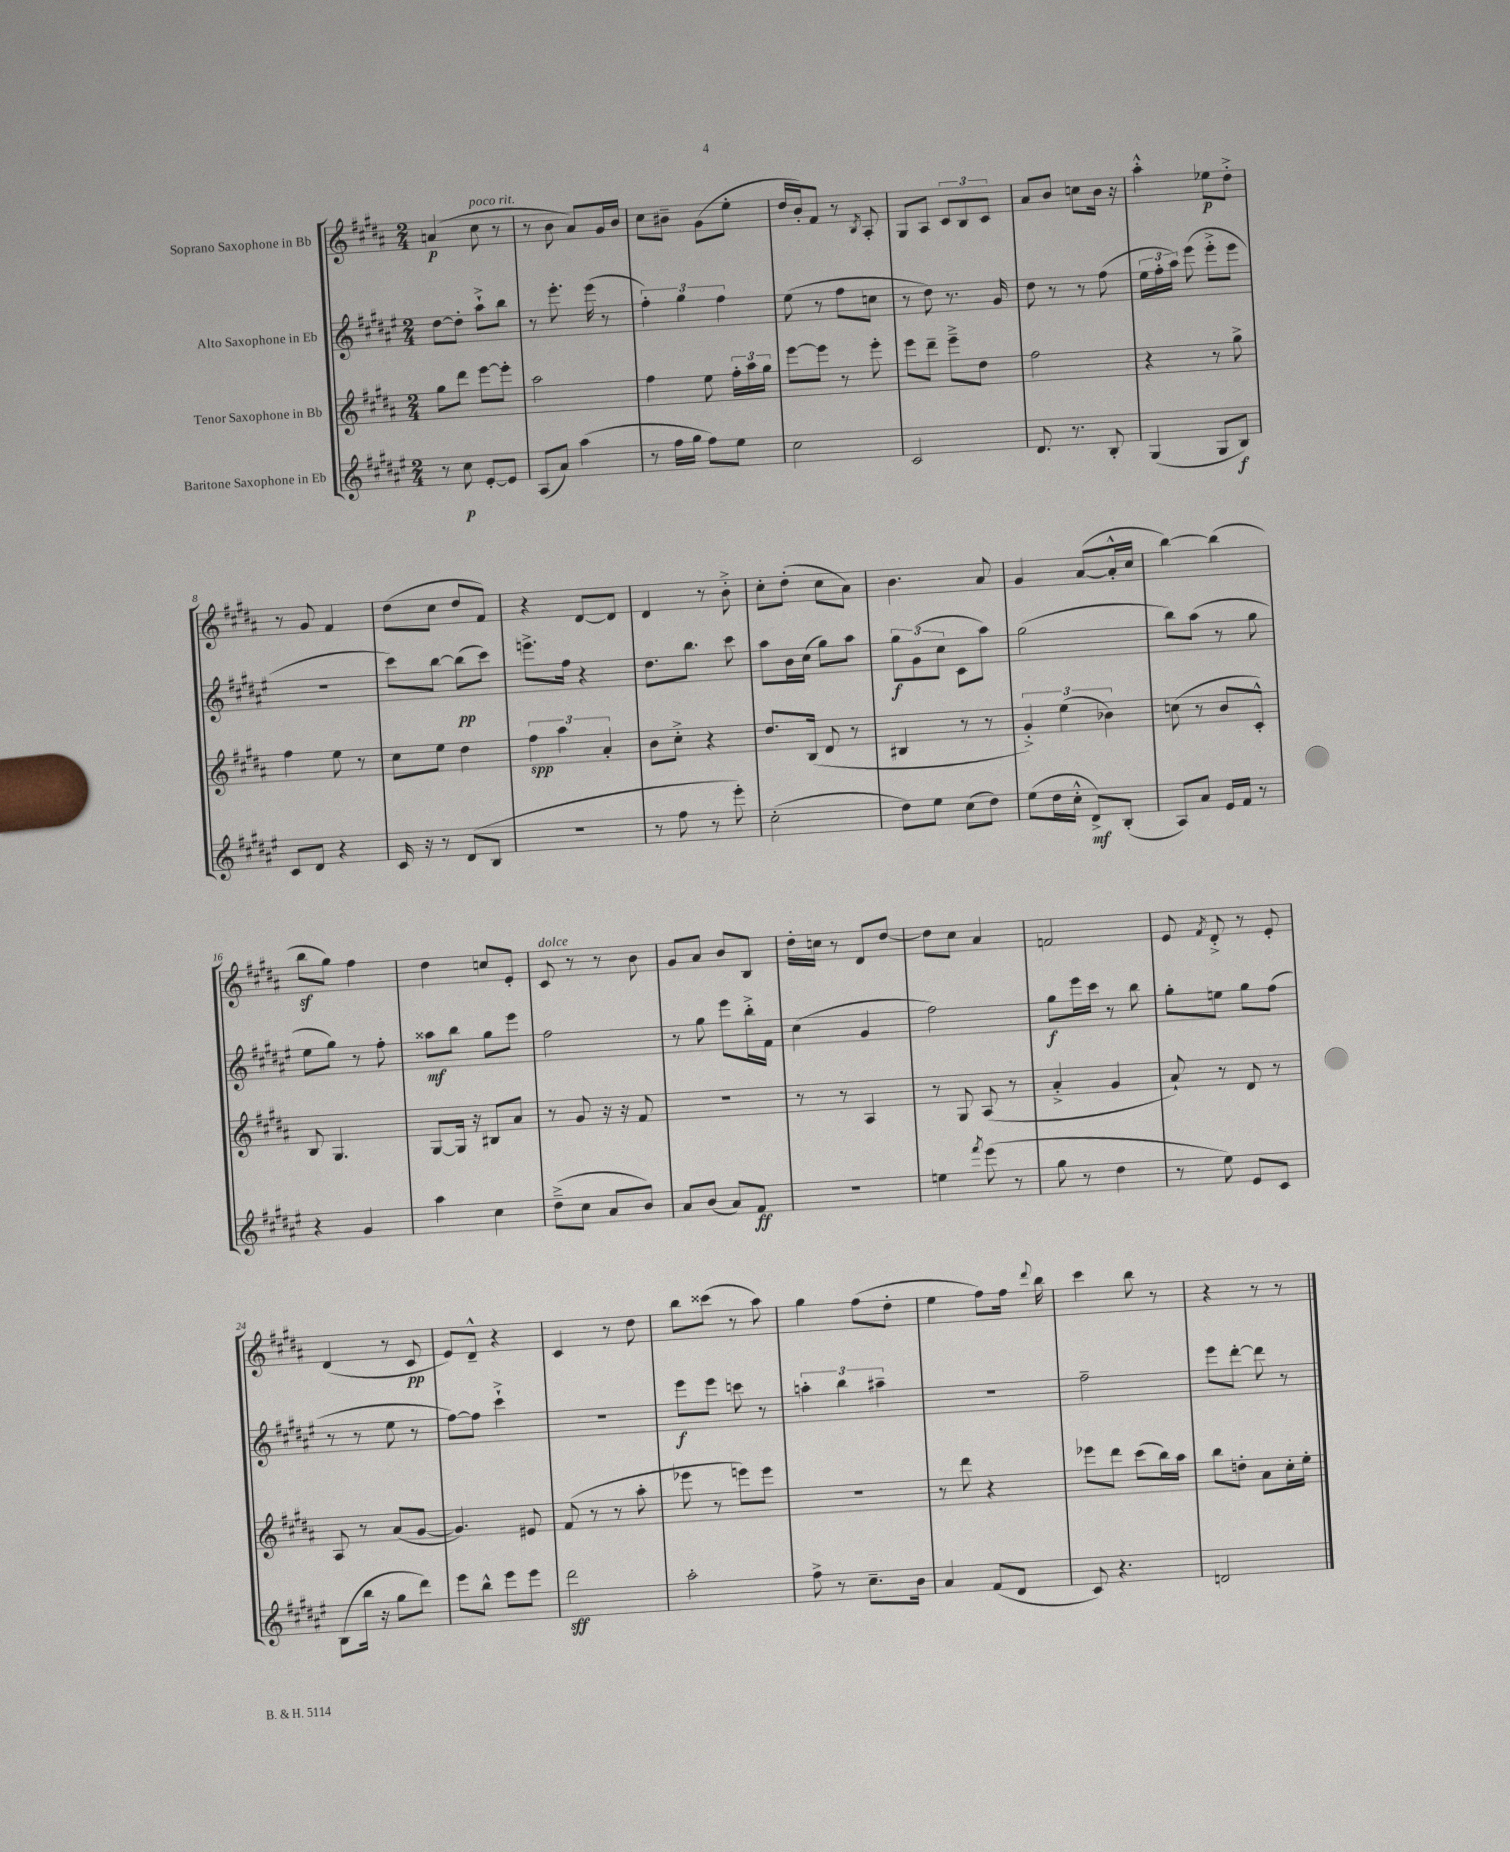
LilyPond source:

<<
\new StaffGroup <<
\new Staff = "s0" \with { instrumentName = "Soprano Saxophone in Bb" } {
    \clef treble \key b \major \numericTimeSignature \time 2/4
    \autoBeamOff a'4\p( cis''8^\markup { \italic "poco rit." } r8 |
    r8 b'8 ais'8[) gis'16 b'16] |
    cis''8[ bis'8]-- gis'8[( e''8]-. |
    dis''16[ b'16-.) fis'8] r8 \acciaccatura { b8 } ais8-. |
    gis8[ ais8] \tuplet 3/2 { cis'8[ b8 cis'8] } |
    ais'8[ b'8] c''8[ b'16] r16 |
    ais''4-.-^ ees''8[\p dis''8]-.-> |
    r8 gis'8 fis'4 |
    dis''8[( cis''8] dis''8[ fis'8]) |
    r4 dis'8[~ dis'8] |
    dis'4 r8 b'8-.-> |
    cis''8[-. dis''8]-.( cis''8[ ais'8]) |
    b'4. ais'8 |
    gis'4 ais'8[~( ais'16-.-^ cis''16] |
    b''4~) b''4( |
    b''8[\sf gis''8]) fis''4 |
    dis''4 c''8[ e'8]-. |
    cis'8^\markup { \italic "dolce" } r8 r8 b'8 |
    gis'8[ ais'8] b'8[ b8] |
    dis''16[-. c''16] r8 dis'8[ dis''8]~ |
    dis''8[ cis''8] ais'4 |
    f'2 |
    e'8 \acciaccatura { fis'8 } dis'8-.-> r8 e'8-. |
    dis'4( r8 cis'8\pp |
    e'8[) dis'8]---^ r4 |
    cis'4 r8 dis''8 |
    b''8[ cisis'''8]( r8 ais''8) |
    gis''4 fis''8[( dis''8]-. |
    e''4 fis''8[) fis''16] \appoggiatura { dis'''8 } b''16 |
    cis'''4 b''8 r8 |
    r4 r8 r8 \bar "|." |
}
\new Staff = "s1" \with { instrumentName = "Alto Saxophone in Eb" } {
    \clef treble \key fis \major \numericTimeSignature \time 2/4
    \autoBeamOff dis''8[~ dis''8]-. ais''8[-!-> b''8] |
    r8 eis'''8.-. eis'''16( r8 |
    \tuplet 3/2 { fis''4-.) gis''4 fis''4 } |
    eis''8( r8 fis''8[ c''8] |
    r8 dis''8) r8. gis'16 |
    dis''8 r8 r8 fis''8( |
    \tuplet 3/2 { eis''16[ fis''16-. ais''16]) } eis'''8( eis'''8[-.-> eis'''8] |
    R2 |
    cis'''8[) b''8]~ b''8[\pp( cis'''8]) |
    e'''8.[-> fis''16] r4 |
    dis''8.[ b''8.] cis'''8 |
    ais''8[ b'16 cis''16]( gis''8[) ais''8] |
    \tuplet 3/2 { gis''8[\f gis'8( cis''8] } cis'8[ ais''8]) |
    gis''2( |
    b''8[) ais''8]( r8 gis''8 |
    eis''8[ gis''8]) r8 fis''8-. |
    aisis''8[\mf b''8] gis''8[ eis'''8] |
    fis''2 |
    r8 gis''8 eis'''8[ b''16-.-> fis'16] |
    cis''4( gis'4 |
    fis''2) |
    gis''8[\f eis'''16 cis'''16] r8 b''8 |
    gis''8[-. e''8] gis''8[ fis''8]( |
    r8 r8 eis''8 r8 |
    fis''8[~) fis''8] cis'''4-!-> |
    R2 |
    eis'''8[\f eis'''8] c'''8 r8 |
    \tuplet 3/2 { a''4-. b''4 ais''4-- } |
    R2 |
    fis''2-- |
    eis'''8[ dis'''8]~-. dis'''8 r8 \bar "|." |
}
\new Staff = "s2" \with { instrumentName = "Tenor Saxophone in Bb" } {
    \clef treble \key b \major \numericTimeSignature \time 2/4
    \autoBeamOff gis''8[ dis'''8] e'''8[~ e'''8]-. |
    ais''2 |
    fis''4 e''8 \tuplet 3/2 { fis''16[-. ais''16 gis''16] } |
    e'''8[~ e'''8] r8 e'''8-. |
    e'''8[ dis'''8]-- e'''8[---> dis''8] |
    fis''2 |
    r4 r8 gis''8-> |
    fis''4 e''8 r8 |
    cis''8[ e''8] dis''4 |
    \tuplet 3/2 { fis''4\spp ais''4 ais'4-. } |
    b'8[ cis''8]-.-> r4 |
    dis''8.[ b16]( dis'8 r8 |
    bis4 r8 r8 |
    \tuplet 3/2 { gis'4-.->) e''4( bes'4) } |
    c''8( r8 b'8[ cis'8]-.-^) |
    b8 gis4. |
    gis8[~ gis16] r16 bis8[ ais'8] |
    r8 gis'8 r16 r16 fis'8 |
    r2 |
    r8 r8 ais4 |
    r8 gis8 ais8( r8 |
    ais'4-.-> gis'4 |
    ais'8-!) r8 dis'8 r8 |
    ais8 r8 ais'8[( gis'8]~ |
    gis'4.) eis'8 |
    fis'8( r8 r8 ais''8-. |
    ees'''8 r8 e'''8[) e'''8] |
    r2 |
    r8 dis'''8 r4 |
    ees'''8[ dis'''8] cis'''8[( b''16) ais''16] |
    b''8[ d''8]-. ais'8[ cis''16-. e''16]-. \bar "|." |
}
\new Staff = "s3" \with { instrumentName = "Baritone Saxophone in Eb" } {
    \clef treble \key fis \major \numericTimeSignature \time 2/4
    \autoBeamOff r8 cis''8\p eis'8[~-. eis'8] |
    ais8[( ais'8]) ais''4( |
    r8 fis''16[ gis''16] fis''8[) eis''8] |
    cis''2 |
    cis'2 |
    dis'8. r8. b8-. |
    gis4( gis8[ b8]\f) |
    cis'8[ dis'8] r4 |
    cis'16 r16 r8 dis'8[( b8] |
    r2 |
    r8 fis''8 r8 eis'''8-.) |
    cis''2-.( |
    dis''8[) eis''8] cis''8[( dis''8]) |
    eis''8[( dis''16 cis''16]-.-^ dis'8[->\mf) b8]-.( |
    ais8[) ais'8] eis'16[ fis'16] r8 |
    r4 gis'4 |
    ais''4 cis''4 |
    dis''8[--->( cis''8] ais'8[ b'8]) |
    ais'8[ b'8]( ais'8[) fis'8]\ff |
    r2 |
    e''4 \acciaccatura { fis'''8 } eis'''8( r8 |
    gis''8 r8 dis''4 |
    r8 eis''8) eis'8[ cis'8] |
    b8[( b''16] r16 gis''8[ dis'''8]) |
    eis'''8[ b''8]-^ eis'''8[ eis'''8] |
    dis'''2\sff |
    ais''2-. |
    fis''8-> r8 cis''8.[-- b'16] |
    ais'4 fis'8[( dis'8] |
    cis'8) r4. |
    d'2 \bar "|." |
}
>>
>>
